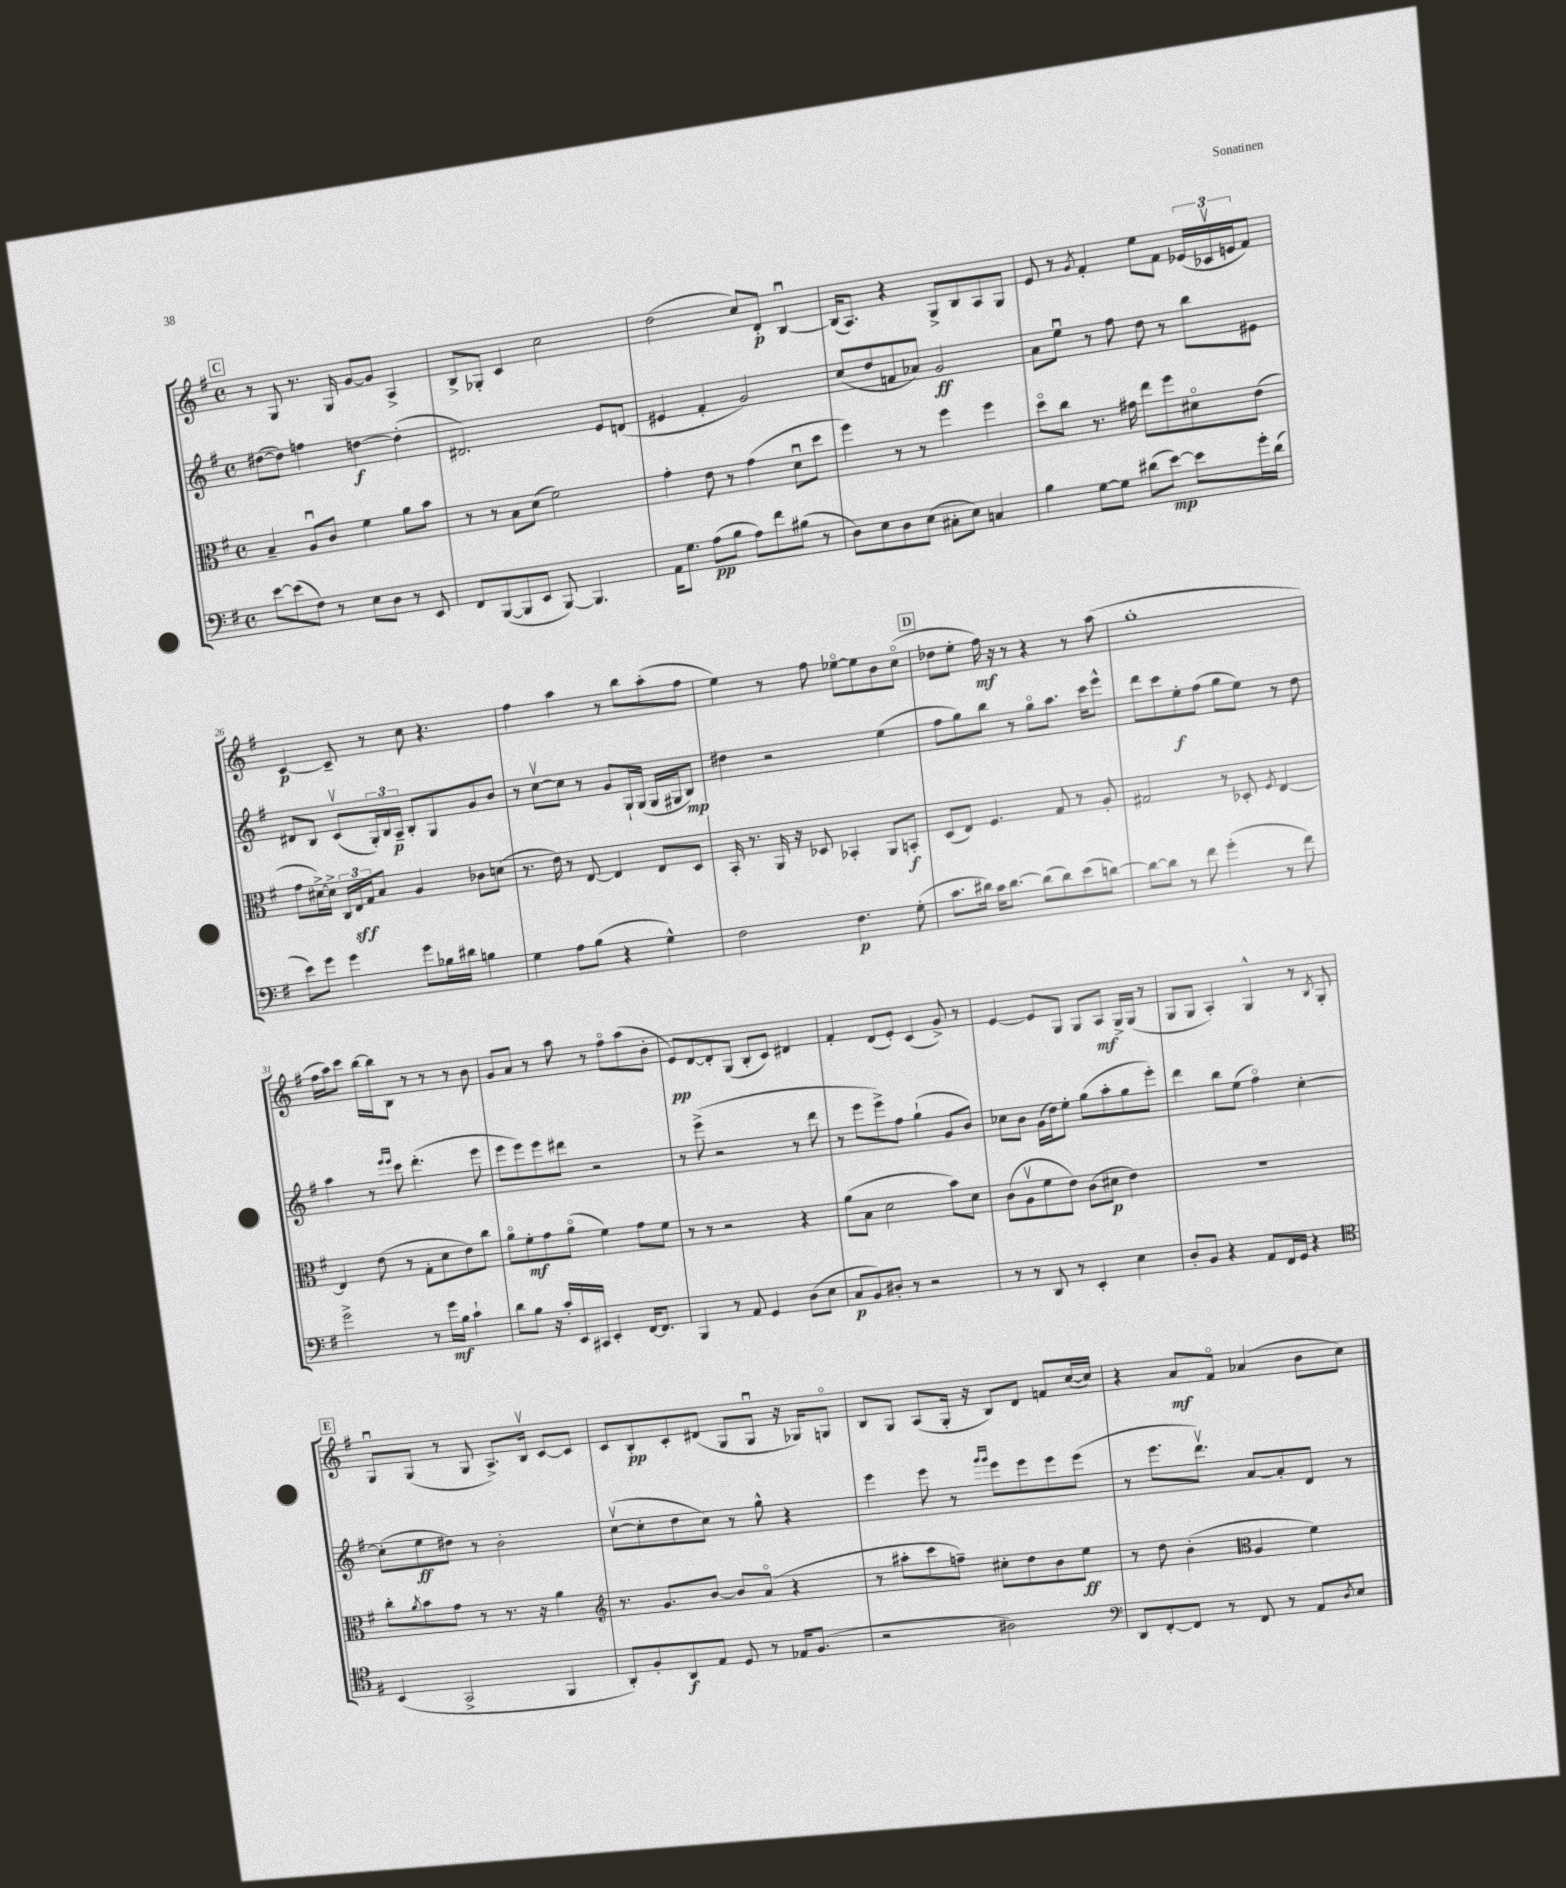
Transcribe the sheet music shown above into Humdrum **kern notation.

**kern	**kern	**kern	**kern
*staff4	*staff3	*staff2	*staff1
*clefF4	*clefC3	*clefG2	*clefG2
*k[f#]	*k[f#]	*k[f#]	*k[f#]
*M4/4	*M4/4	*M4/4	*M4/4
*met(c)	*met(c)	*met(c)	*met(c)
[8e	4B~	([8dd#	8r
(8e]	.	8dd#])	8G
8F#)	8Au	4ff	8.r
8r	8c	.	.
.	.	.	16G
8E	4f#	[4dd	[8g
8D	.	.	8g]
8r	8a	(4dd']	4A^
8EE	8b	.	.
=	=	=	=
8FF#	8r	2.d#)	8B^
([8BBB	8r	.	8G-'
8BBB]	8B	.	4c
8EE	(8d	.	.
[8BBB)	2f#)	.	2cc
4.BBB]	.	.	.
.	.	8e	.
.	.	(8d	.
=	=	=	=
16AA	4g'	4e#	(2dd
8.G	.	.	.
(8A	8e	4f#'	.
8B	8r	.	.
8A)	(4g	2g)	8cc)
8f#	.	.	8d'
(8B#	8du	.	[4Bu
8r	8dd	.	.
=	=	=	=
8D)	4ff#)	(8cc	(16B]
.	.	.	8.A)
8E	.	8dd	.
8D	8r	8f	4r
(8E	8r	8a-)	.
8C#'	4ff#	2g	8G^
8E)	.	.	8B
4C	4ff#	.	8A
.	.	.	8G
=	=	=	=
4B	8ddo	8a	8e
.	8cc	8eeu	8r
.	.	.	8qg
[8G	8.r	8r	4f#'
8G]	.	8ff#	.
.	16g#	.	.
(8d#	8ee	8dd	8ee
[8e)	8ff#	8r	8f#
8e]	8d#o	8bb	(24e-
.	.	.	24c-v
.	.	.	24e
16g'	(8e	8e#	8f#)
(16d#	.	.	.
=	=	=	=
8e)	8g	8d#	[4c
8g	[16d#^)	8B	.
.	16d#^]	.	.
4g	24C	(8cv	8c~]
.	24E	.	.
.	24G	.	.
.	8B	24G')	8r
.	.	24B	.
.	.	24A~	.
8g	4A	8B'	8cc
16B-	.	8G	4.r
16d#	.	.	.
4B	8c-	8g	.
.	(8d	8b	.
=	=	=	=
4G	8.r	8r	4ff#
.	.	[8ccv	.
.	16e)	.	.
8A	8r	8cc]	4aa
(8B	[8E	8r	.
4r	4E]	8g	8r
.	.	16G`	8bb
.	.	(16G	.
4G^^)	8E	16G	(8aa'
.	.	16G#	.
.	8D	8B)	8ff#
=	=	=	=
2F#	16BB'	4dd#	4ee)
.	8.r	.	.
.	16AA	2r	8r
.	16r	.	.
.	8D-	.	8ff#
4.F#	4BB-'	.	[8ee-o
.	.	.	8ee-]
.	8AA	(4ee	8b
(8G'	8BB'	.	(8cco
=	=	=	=
8.c	(8D	8ff#	8dd-
.	8E)	8gg)	8ee'
16d#)	.	.	.
16c	4.F#	8bb	16ff#)
[8.d#	.	.	16r
.	.	8r	8r
(8d#]	.	8ggo	4r
8d#)	8G	8.aa	.
(8e	8r	.	8r
.	.	16ccc	.
[8d)	8A'	8eee^^	(8aa
=	=	=	=
8d_	2G#	8ddd	1gg'
8d]	.	8ccc	.
8r	.	8ee'	.
8f#	.	(8ff#	.
(4g'	8r	8gg	.
.	8D-'	8ee)	.
.	8qF#	.	.
8r	[4E	8r	.
8f#)	.	8dd	.
=	=	=	=
2g^	4E]	4aa	16ff#
.	.	.	16aa)
.	.	.	8ccc
.	(8e	8r	[16bb
.	.	.	16bb]
.	.	16qqeee	.
.	.	16qqeee	.
.	8r	8ccc	8B
8r	8G'	(4.ddd'	8r
16g	8d	.	8r
16B	.	.	.
4c`	8e)	.	8r
.	8cc	8eee	8b
=	=	=	=
8d	8ao	8eee	8g
8B	8f#'	8eee)	8a
16r	8g	8eee	8r
16c'	.	.	.
16EE	(8ao	8ddd#	8aa
16CC#	.	.	.
4EE'	4f#)	2r	8r
.	.	.	8ff#o
[16FF#	8g	.	(8aa
8.FF#]	.	.	.
.	8f#	.	8b'
=	=	=	=
4BBB	8r	8r	8e)
.	8r	(8eee^	[8d
8r	2r	2r	8d']
8AA	.	.	(8G
4GG	.	.	8B'
.	.	.	8c)
(8D	4r	8r	4d#
8E	.	8ddd	.
=	=	=	=
8C	(8a	8r	4f#'
8BB)	8B	8eee	.
8D#'	2d	8eee^)	(8d
8r	.	8ff#	8e')
2r	.	(4gg`	(4c
.	8b)	8g	8g^)
.	8d	8b)	8r
=	=	=	=
8r	(8c	8cc-	[4e
8r	8Av	8b	.
8DD	8f#	(16g	8e]
.	.	16dd)	.
8r	8e)	8ee'	8G
4EE'	(8c	(8gg	8G
.	8d#	8aa'	8A
4E	4e)	8gg	16G^
.	.	.	(16G
.	.	8eee')	8r
=	=	=	=
8D'	1r	4ddd	8G
8BB	.	.	8G
4r	.	8bb	4A')
.	.	(8ee	.
8AA	.	4ff#o)	4G^^
16FF#	.	.	.
16GG	.	.	.
4r	.	[4cc'	8r
.	.	.	8qB
.	.	.	8G'
=	=	=	=
*clefC4	*	*	*
(4BB	8cc'	(8cc']	8Gu
.	8qa	.	.
.	8b	8ee	(8G
2GG^	8g	8dd#)	8r
.	8r	8r	8G
.	8.r	2b'	8.A^)
.	16r	.	16Bv
4FF#	4a	.	[8c
.	.	.	8c]
=	=	=	=
*	*clefG2	*	*
8AA')	8.r	([8ccv	8c
8F#'	.	8cc']	8B'
.	8.g	.	.
8AA	.	8dd	8c'
8E	[8b	8cc)	(8d#
8D	8b]	8r	8G
8r	(8ao	8gg^^	8Gu
16E-	4r	4r	16r
(8.F#	.	.	16G-)
.	.	.	8Go
=	=	=	=
2r	8r	4eee	8B
.	8aa#'	.	8G
.	8ccc	8eee	(8A
.	8ff~)	8r	16G'
.	.	.	16r
.	.	16qqggg	.
.	.	16qqggg	.
2A#)	8cc#'	8eee	8B)
.	8dd	8eee	8d
.	8b	8eee	8f
.	8ee	(8eee	([16cc
.	.	.	16cc])
=	=	=	=
*clefF4	*	*	*
8DD	8r	8r	4r
[8FF#'	8dd	8.eee	.
8FF#]	(4b'	.	8a
.	.	8.dddv)	.
8r	.	.	8f#o
*	*clefC3	*	*
8FF#	4A	[8a	(4a-
8r	.	8a']	.
8AA	4f#)	8d	8b
8qD	.	.	.
8E	.	8r	8cc)
==	==	==	==
*-	*-	*-	*-
